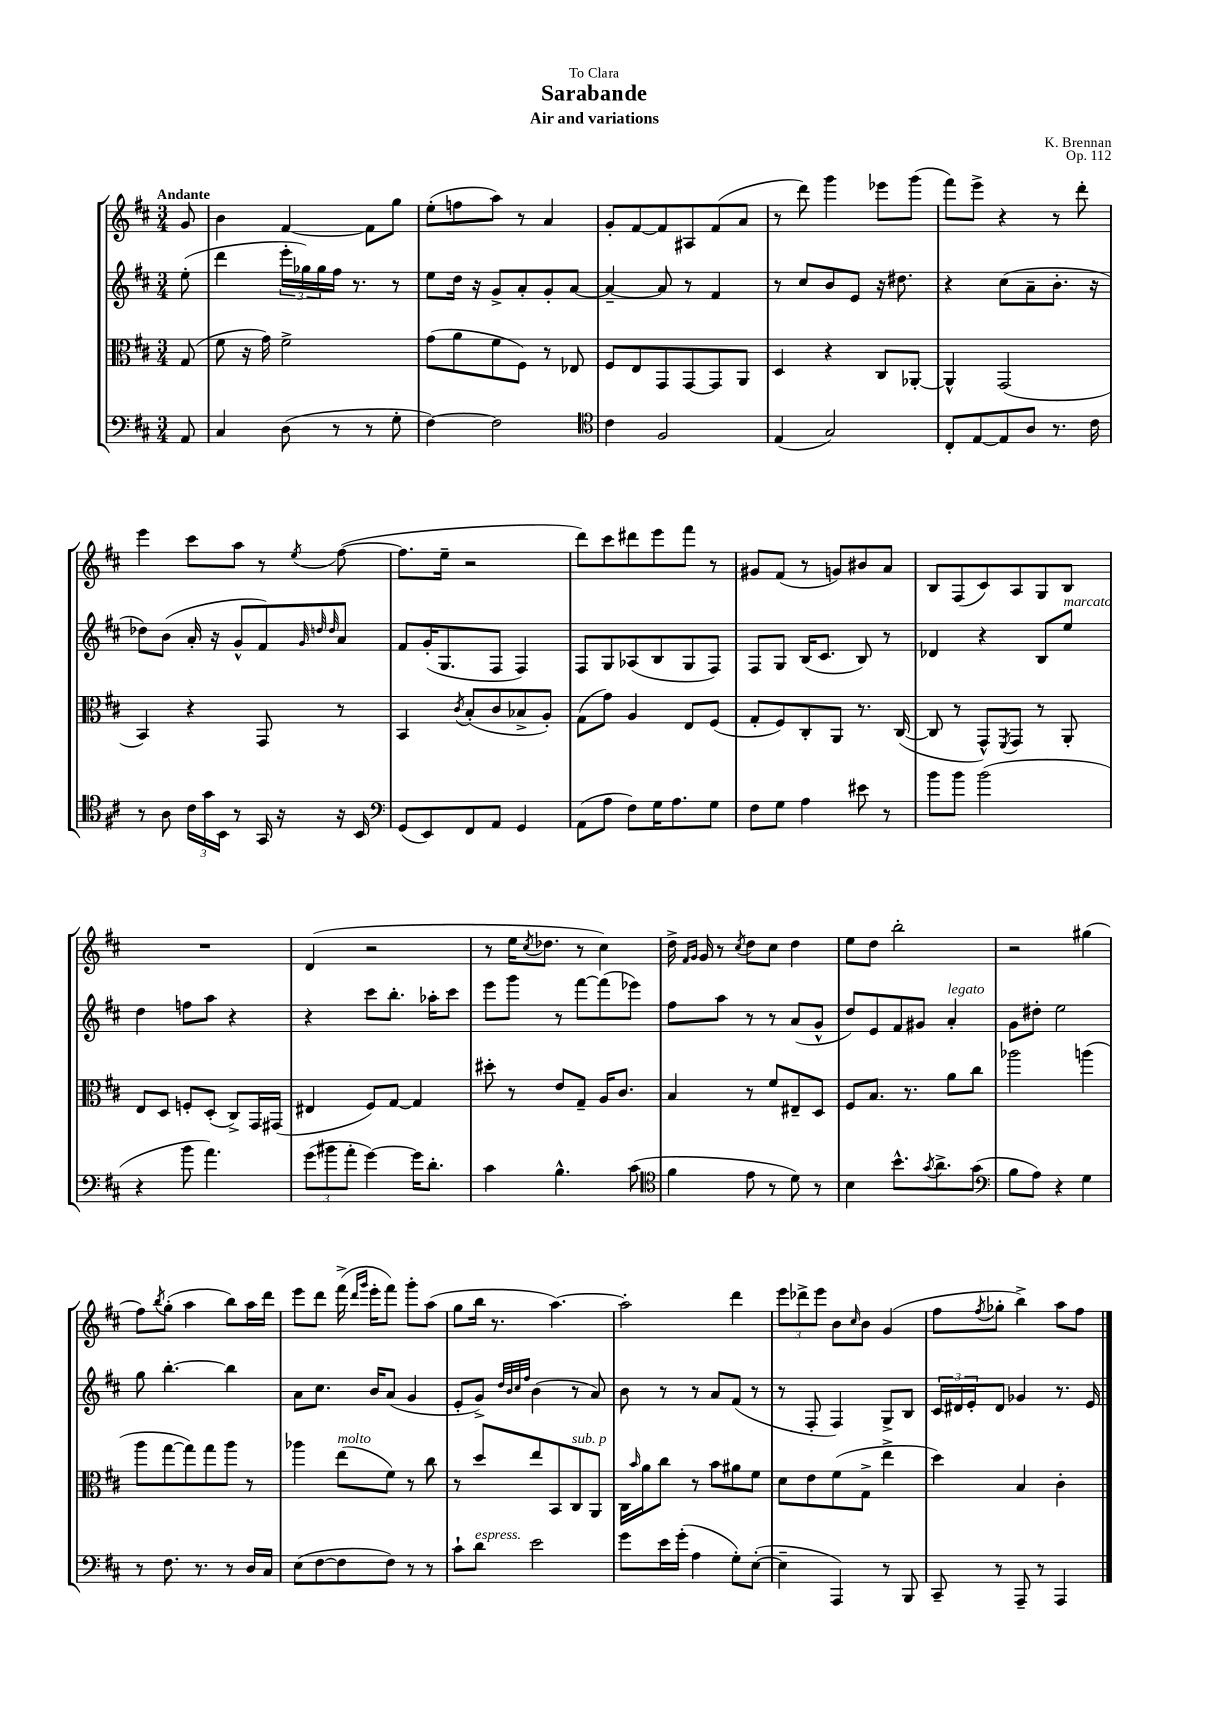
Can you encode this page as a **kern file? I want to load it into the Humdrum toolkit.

**kern	**kern	**kern	**kern
*part4	*part3	*part2	*part1
*staff4	*staff3	*staff2	*staff1
*clefF4	*clefC3	*clefG2	*clefG2
*k[f#c#]	*k[f#c#]	*k[f#c#]	*k[f#c#]
*M3/4	*M3/4	*M3/4	*M3/4
=	=	=	=
!	!	!	!LO:TX:a:B:t=Andante
8AA/	(8G/	(8ee'\	8g/
=1	=1	=1	=1
4C#/	8f#\	4ddd\	4b\
.	16r	.	.
.	16g\)	.	.
(8D\	2f#^\	24eee'\LL	[4f#/
.	.	24gg-X\)	.
.	.	24gg-\	.
8r	.	16ff#\JJ	.
.	.	8.r	.
8r	.	.	8f#\L]
8G'\	.	8r	8gg\J
=2	=2	=2	=2
[4F#\)	(8g\L	8ee\L	(8ee'\L
.	8a\	16dd\Jk	8ffn\
.	.	16r	.
2F#\]	8f#\	8g^/L	8aa\J)
.	8F#\J)	8a'/	8r
.	8r	8g'/	4a/
.	8E-X/	[8a/J	.
=3	=3	=3	=3
*clefC4	*	*	*
4c#\	8F#/L	4a~/_	8g'/L
.	8E/	.	[8f#/
2F#/	8GG/	8a/]	8f#/]
.	[8GG/	8r	8A#X/
.	8GG/]	4f#/	(8f#/
.	8AA/J	.	8a/J
=4	=4	=4	=4
(4E/	4D/	8r	8r
.	.	8cc#/L	8ddd\)
2G/)	4r	8b/	4ggg\
.	.	8e/J	.
.	8C#/L	16r	8eee-X\L
.	.	8.dd#X\	.
.	[8AA-X'/J	.	(8ggg\J
=5	=5	=5	=5
8C#'/L	4AA-^^/]	4r	8fff#\L)
[8E/	.	.	8eee^\J
8E/]	(2GG/	(8cc#\L	4r
8A/J	.	8a~\	.
8.r	.	8.b'\J	8r
.	.	.	8ddd'\
16c#\	.	16r	.
!!LO:LB:g=z
=6	=6	=6	=6
8r	4BB/)	8dd-X\L)	4eee\
8A\	.	(8b\J	.
24c#\LL	4r	16a'/	8ccc#\L
24g\	.	.	.
.	.	16r	.
24BB\JJ	.	.	.
8r	.	8g^^/L	8aa\J
16GG/	8GG/	8f#/)	8r
16r	.	.	.
.	.	32qqg/	.
.	.	32qqddn/	.
.	.	32qqdd/	8qee/
16r	8r	8a/J	([8ff#\
16BB/	.	.	.
=7	=7	=7	=7
*clefF4	*	*	*
(8GG/L	4BB/	8f#/L	8.ff#\L]
8EE/)	.	(16g'/K	.
.	.	8.G/	16ee~\Jk
.	8qc#/	.	.
8FF#/	(8B'/L	.	2r
8AA/J	8c#/	8F#/J	.
4GG/	8B-X^/	4F#/)	.
.	8A'/J)	.	.
=8	=8	=8	=8
(8AA\L	(8G\L	8F#/L	8ddd\L)
8A\J	8g\J)	8G/	8ccc#\
8F#\L)	4A/	(8A-X/	8ddd#X\
16G\K	.	8B/	8eee\
8.A\	.	.	.
.	8E/L	8G/	8fff#\J
8G\J	(8F#/J	8F#/J)	8r
=9	=9	=9	=9
8F#\L	8G'/L	8F#/L	8g#X/L
8G\J	8F#/)	8G/J	(8f#/J
4A\	8C#'/	(16B/KL	8r
.	.	8.c#/J	.
.	8AA/J	.	8gn/L)
8e#X\	8.r	8B/)	8b#X/
8r	.	8r	8a/J
.	([16C#/	.	.
=10	=10	=10	=10
8b\L	8C#/]	4d-X/	8B/L
8b\J	8r	.	(8F#/
(2b\	8GG^^/L)	4r	8c#/)
.	8qFF#/	.	.
.	8GG/J	.	8A/
.	8r	8B/L	8G/
!	!	!LO:TX:a:i:t=marcato	!
.	8AA'/	8ee/J	8B/J
!!LO:LB:g=z
=11	=11	=11	=11
4r	8E/L	4dd\	2.r
.	8D/J	.	.
8b\	8Fn'/L	8ffn\L	.
4.a\)	(8D'/J	8aa\J	.
.	8C#^/L)	4r	.
.	16GG/L	.	.
.	(16GG#X/JJ	.	.
=12	=12	=12	=12
(12g\L	4E#X/	4r	(4d/
12b#X\	.	.	.
12a'\J	.	.	.
[4g\)	8F#/L)	8ccc#\L	2r
.	[8G/J	8.bb'\J	.
16g\KL]	4G/]	.	.
8.d'\J	.	16aa-X'\KL	.
.	.	8ccc#\J	.
=13	=13	=13	=13
4c#\	8dd#X'\	8eee\L	8r
.	8r	8ggg\J	16ee\KL
.	.	.	8qcc#/
.	.	.	8.dd-X\J
4.B^^\	8e/L	8r	.
.	8G~/J	[8fff#\L	8r
.	16A/KL	(8fff#\]	4cc#\)
.	8.c#/J	.	.
(8c#\	.	8eee-X\J)	.
=14	=14	=14	=14
*clefC4	*	*	*
4f#\	4B/	8ff#\L	16dd^\
.	.	.	16qqf#/LL
.	.	.	16qqg/JJ
.	.	.	16g/
.	.	8aa\J	8r
.	.	.	8qcc#/
8e\	8r	8r	8dd\L
8r	8f#/L	8r	8cc#\J
8d\)	8E#X~/	(8a/L	4dd\
8r	8D/J	8g^^/J	.
=15	=15	=15	=15
4B\	8F#/L	8dd/L)	8ee\L
.	8.B/J	8e/	8dd\J
8.b^^\L	.	8f#/	2bb'\
.	8.r	.	.
.	.	8g#X/J	.
8qg/	.	.	.
8.a^\	.	.	.
!	!	!LO:TX:a:i:t=legato	!
.	8a\L	4a'/	.
(8g\J	8cc#\J	.	.
=16	=16	=16	=16
*clefF4	*	*	*
8B\L	2aa-X\	8g\L	2r
8A\J)	.	8dd#X'\J	.
4r	.	2ee\	.
4G\	(4aan\	.	(4gg#X\
!!LO:LB:g=z
=17	=17	=17	=17
8r	8aa\L	8gg\	8ff#\L)
.	.	.	8qbb/
8.F#\	[8gg\	[4.bb'\	(8gg'\J
.	8gg\])	.	4aa\
8.r	.	.	.
.	8gg\	.	.
8r	8aa\J	4bb\]	8bb\L)
16D/LL	8r	.	16aa\L
16C#/JJ	.	.	16ddd\JJ
=18	=18	=18	=18
(8E\L	4aa-X\	8a\L	8eee\L
[8F#\	.	8.cc#\J	8ddd\J
!	!LO:TX:a:i:t=molto	!	!
8F#\]	(8ee\L	.	(16fff#^\
.	.	.	16qqddd/LL
.	.	.	16qqggg/JJ
.	.	16b/KL	16eee'\KL
8F#\J)	8f#\J)	(8a/J	8fff#\J)
8r	8r	4g/	8ggg'\L
8r	8cc#\	.	(8aa\J
=19	=19	=19	=19
8c#`\L	8r	8e'/L	8gg\L
!LO:TX:a:i:t=espress.	!	!	!
8d\J	8dd/L	8g^/J)	16bb\Jk
.	.	.	8.r
.	.	32qqdd/LLL	.
.	.	32qqb/	.
.	.	32qqcc#/	.
.	.	32qqff#/JJJ	.
2e\	8ee/	(4b\	.
.	8BB/	.	[4.aa\)
!	!LO:TX:a:i:t=sub. p	!	!
.	8C#/	8r	.
.	8AA/J	8a/)	.
=20	=20	=20	=20
8g\L	16C#\LL	8b\	2aa'\]
.	16qqb/	.	.
.	16a\J	.	.
16e\L	8cc#\J	8r	.
(16g'\JJ	.	.	.
4A\	8r	8r	.
.	8b\L	8a/L	.
8G'\L)	8a#X\	(8f#/J	4ddd\
([8E'\J	8f#\J	8r	.
=21	=21	=21	=21
4E~\]	8d\L	8r	12eee\L
.	.	.	12ddd-X^\
.	8e\	8F#'/	.
.	.	.	12eee\J
4AAA/)	(8f#\	4F#/)	8b\L
.	.	.	16qqcc#/
.	8G^\J	.	8b\J
8r	4ee^\	8G^/L	(4g/
8BBB/	.	8B/J	.
=22	=22	=22	=22
8CC#~/	4dd\)	24c#/LL	8ff#\L
.	.	24d#X/	.
.	.	24e'/J	.
.	.	.	8qff#/
8r	.	8d#/J	8gg-X'\J
8AAA~/	4B/	4g-X/	4bb^\)
8r	.	.	.
4AAA/	4c#'\	8.r	8aa\L
.	.	.	8ff#\J
.	.	16e/	.
==	==	==	==
*-	*-	*-	*-
